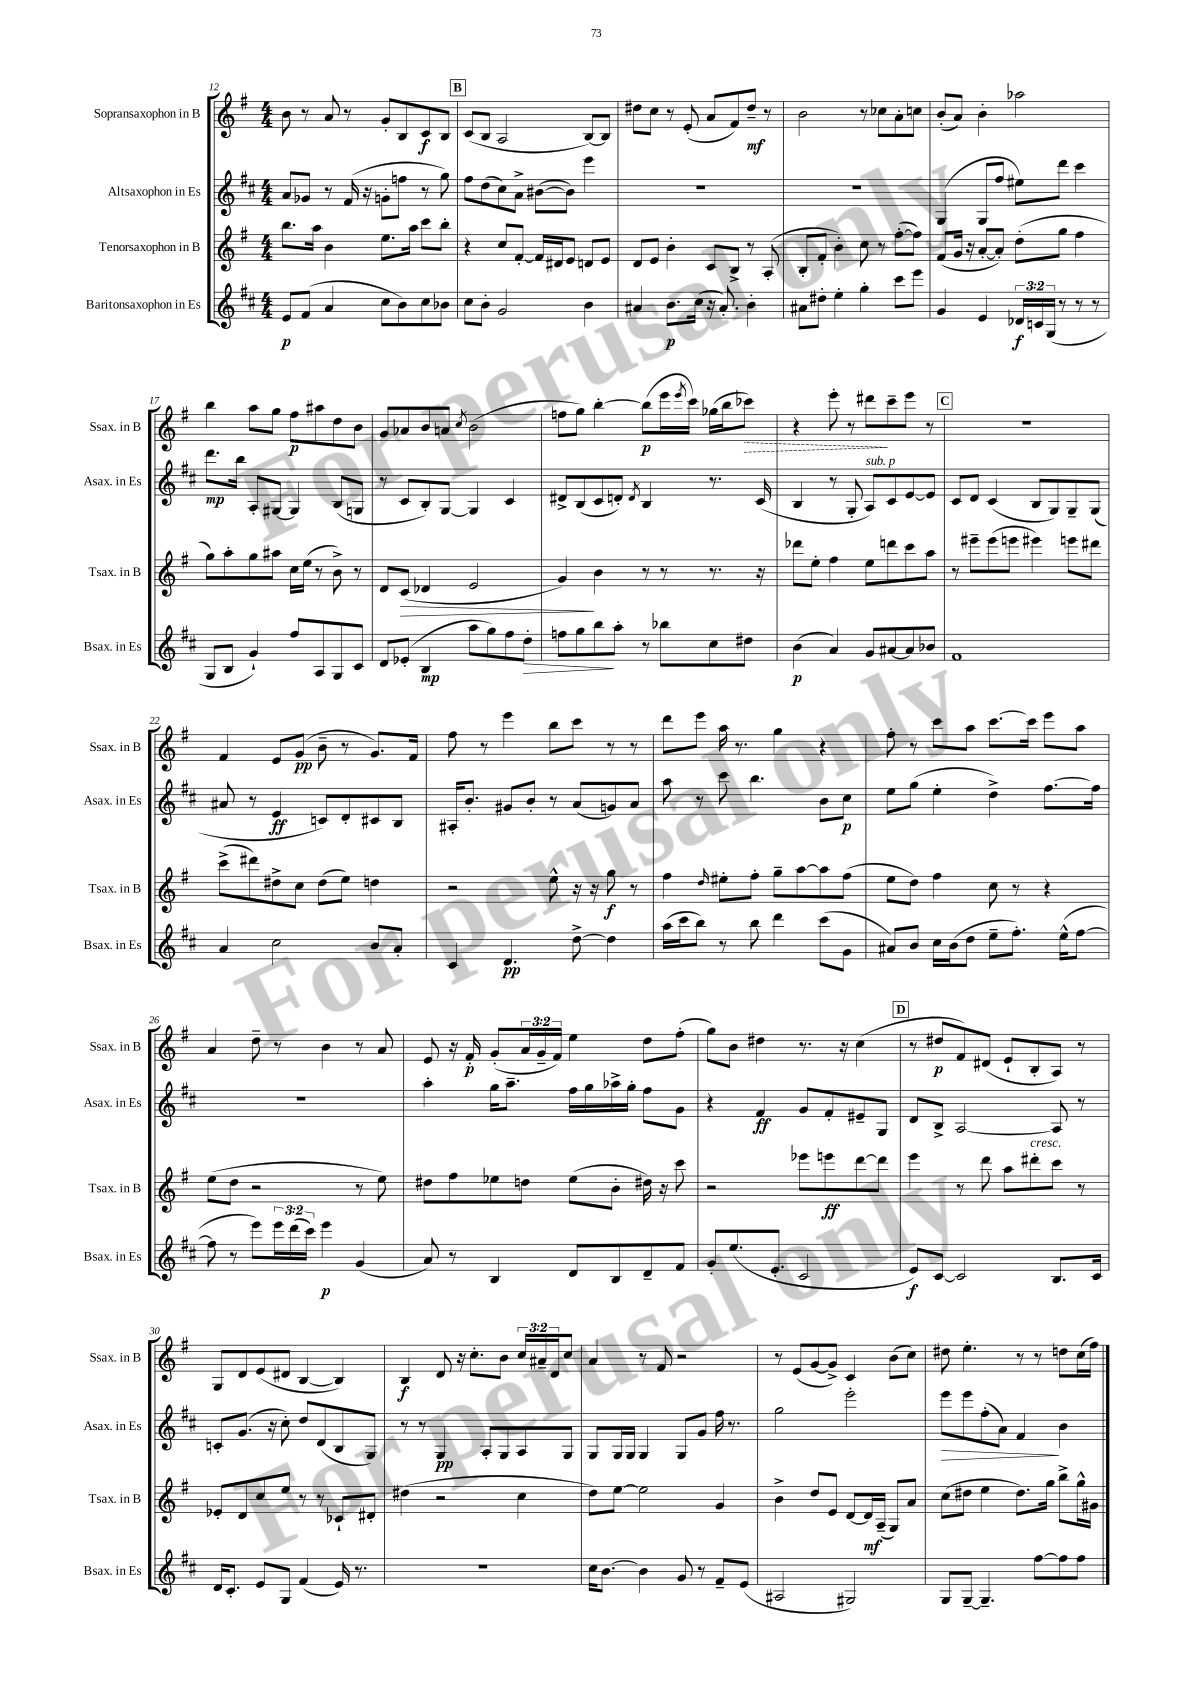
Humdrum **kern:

**kern	**kern	**kern	**kern
*staff4	*staff3	*staff2	*staff1
*clefG2	*clefG2	*clefG2	*clefG2
*k[f#c#]	*k[f#]	*k[f#c#]	*k[f#]
*M4/4	*M4/4	*M4/4	*M4/4
8e/L	8.bb\L	8a/L	8b\
(8f#/J	.	8g-/J	8r
.	16aa\Jk	.	.
4a/	4b\	8r	8a/
.	.	(16f#/	8r
.	.	16r	.
8cc#\L	8.ee\L	8g'\L	8g'/L
8b\)	.	8ff\J	8B/
.	16aa\Jk	.	.
8cc#\	8ccc\L	8r	8c/
8b-\J	8bb'\J	8gg\)	8B/J
=	=	=	=
8cc#\L	4r	8ff#\L	(8c/L
8b'\J	.	(8dd\	8B/J
2g/	8cc/L	8cc#\)	2A/
.	[8f#'/J	8a^\J	.
.	16f#/]LL	([8b#\L	.
.	16d#/J	.	.
.	8e/J	8b#\]J)	.
4b\	8d/L	4eee\	[8B/L)
.	8e/J	.	8B/]J
=	=	=	=
4a#/	8d/L	1r	8dd#\L
.	8e/J	.	8cc\J
8.b\L	4b'\	.	8r
.	.	.	(8e'/
(16cc#\Jk	.	.	.
16r	8c/L	.	8a/L
8.a#'/)	.	.	.
.	8B^/J	.	8f#/)
4b'\	8r	.	8dd#~/J
.	(8A'/	.	8r
=	=	=	=
8a#\L	8B'/L	1r	2b\
8dd#'\J	8f#'/J	.	.
4ee'\	4b'\)	.	.
4gg'\	8cc\	.	8r
.	8r	.	8cc-\L
8ccc#\L	([8ff#'\L	.	8a'\
8eee\J	8ff#\]J)	.	8cc\J
=	=	=	=
4g/	(8f#/L	(4G/	(8b'/L
.	16g/Jk	.	8a/J)
.	16r	.	.
4e/	[8a'/L	8G/L	4b'\
.	8a'/]J)	8ff#/J	.
24d-/LL	(8dd'\L	8ee#\L)	2aa-\
24c/	.	.	.
(24G/JJ	.	.	.
8r	8gg\J	8ddd\J	.
8r	4ff#\	4ccc#\	.
8r	.	.	.
=	=	=	=
8G/L	8gg\L)	8.ddd\L	4bb\
8B/J	8aa'\	.	.
.	.	16bb\Jk	.
4g`/)	8gg\	8A'/L	8aa\L
.	8aa#\J	[8G#/J	8gg\J
8ff#/L	16cc\LL	4G#/]	8ff#\L
.	(16ee\JJ	.	.
8A/	8r	.	8aa#\
8G/	8b^\)	(8B/L	8dd\
8c#/J	8r	8G/J	8b\J
=	=	=	=
8d/L	8d/L	8r	8g/L
(8e-'/J	(8c/J	8c#/L	8a-/
4B/	4d-/	8B'/)	8b/
.	.	[8G/J	8a/J
.	.	.	8qcc/
8aa\L	2e/	4G/]	(2b\
8gg\)	.	.	.
8ff#\	.	4c#/	.
8dd'\J	.	.	.
=	=	=	=
8ff\L	4g/)	8d#^/L	8ff\L
8gg\	.	(8B/	8gg\J)
8bb\	4b\	8c#/	[4bb'\
8aa'\J	.	8d'/J)	.
.	.	8qd/	.
8r	8r	4B/	(8bb\]L
8bb-\L	8r	.	16eee\L
.	.	.	8qeee/
.	.	.	16ccc\JJ)
8cc#\	8.r	8.r	(16gg-\LL
.	.	.	16bb\J
8dd#\J	.	.	8ccc-\J)
.	16r	(16c#/	.
=	=	=	=
(4b\	8ddd-\L	4B/	4r
.	8ee'\J	.	.
4a/)	4ff#\	8r	8eee'\
.	.	8G'/	8r
8g/L	8ee\L	8A/L)	8ddd#\L
[8a#/	8ddd\	8c#/	8ccc~\
8a#/]	8ccc\	[8e/	8eee\J
8b-/J	8aa\J	8e/]J	8r
=	=	=	=
1f#	8r	8c#/L	1r
.	8eee#~\L	8d/J	.
.	(8eee#\	(4c#/	.
.	8eee\J	.	.
.	4eee#\)	8B/L	.
.	.	8G/)	.
.	8eee\L	8G~/	.
.	8ddd#\J	(8G/J	.
=	=	=	=
4a/	(8ccc^\L	8a#/	4f#/
.	8ddd#\)	8r	.
2cc#\	8dd#^\	4e/	8e/L
.	8cc\J	.	(8g/J
.	(8dd#\L	8c/L)	8b~\
.	8ee\J)	8d'/	8r
8b/L	4dd\	8c#/	8.g/L)
8a'/J	.	8B/J	.
.	.	.	16f#/Jk
=	=	=	=
4c#/	2r	16A#'/LK	8ff#\
.	.	8.b'/J	.
.	.	.	8r
4.d/	.	8g#/L	4eee\
.	.	8b'/J	.
.	8ee^^\	8r	8bb\L
[8dd^\	16r	(8a/L	8ccc\J
.	16r	.	.
4dd\]	8gg\	8g/)	8r
.	8r	8a/J	8r
=	=	=	=
(16aa\LL	4ff#\	8aa\	8ddd\L
16ccc#\J	.	.	.
8bb\J)	.	8r	8eee\J
.	16qqdd/	.	.
8r	8ee#'\L	8ccc#\	16aa\
.	.	.	8.r
8bb\	8ff#'\J	4.bb\	.
4ddd\	8gg~\L	.	4gg\
.	[8aa\	.	.
(8ccc#\L	8aa\]	8b\L	4r
8g\J	(8ff#\J	8cc#\J	.
=	=	=	=
8a#/L)	8ee\L	8ee\L	8ff#'\
8b/J	8dd\J)	(8gg\J	8r
16cc#\LL	4ff#\	4ee'\	8ccc\L
(16b\J	.	.	.
8dd\J	.	.	8aa\J
8ee~\L	8cc\	4dd^\)	[8.ccc\L
8.ff#'\J)	8r	.	.
.	.	.	16ccc\]Jk
.	4r	[8.ff#\L	8eee\L
(16ee^^\LK	.	.	.
[8ff#\J	.	.	8aa\J
.	.	16ff#\]Jk	.
=	=	=	=
8ff#\]	(8ee\L	1r	4a/
8r	8dd\J	.	.
8eee\L)	2r	.	8dd~\
24eee\L	.	.	8r
(24ddd\	.	.	.
24ccc#\JJ)	.	.	.
4eee\	.	.	4b\
(4g/	8r	.	8r
.	8ee\)	.	8a/
=	=	=	=
8a/)	8dd#\L	4aa'\	8e/
8r	8ff#\	.	16r
.	.	.	16f#'/
4B/	8ee-\	16gg\LK	(8g'/L
.	.	8.aa~\J	.
.	8dd\J	.	24a/L
.	.	.	24g~/
.	.	.	24f#/JJ)
8d/L	(8ee-\L	16ff#\LL	4ee\
.	.	16gg\	.
8B/	8b'\J	16aa-^\	.
.	.	16gg'\JJ	.
8d~/	16dd#\)	8ff#\L	8dd\L
.	16r	.	.
8f#/J	8ccc\	8g\J	(8ff#'\J
=	=	=	=
8g'/L	2r	4r	8gg\L)
(8.ee/	.	.	8b\J
.	.	4f#/	4dd#\
8.e'/J	.	.	.
2c#/	8eee-\L	8g/L	8.r
.	8eee\	8f#'/	.
.	.	.	16r
.	[8ddd\	8e#~/	(4cc\
.	8ddd\]J	8G/J	.
=	=	=	=
8e/L)	4eee\	8d/L	8r
[8c#/J	.	8B^/J	8dd#/L
2c#/]	8r	[2A/	8f#/)
.	8ddd\	.	(8d#/J
.	8aa\L	.	8e`/L
.	8ddd#'\	.	8B'/
8.B/L	8ccc\J	8A/]	8A/J)
.	8r	8r	8r
16c#/Jk	.	.	.
=	=	=	=
16d/LK	8e-'/L	8c'/L	8G/L
8.c#'/J	.	.	.
.	8d/	(8.g/J	8d/
8e/L	8cc/	.	(8e/
.	.	16r	.
8G/J	8ee/J	8cc#'\)	8d#/J
(4f#/	8r	8dd/L	[4B/
.	8r	(8d/	.
16e/)	8c-`/L	8B/	4B/])
8.r	.	.	.
.	8d#'/J	8G/J)	.
=	=	=	=
1r	(4dd#\	8r	4B/
.	.	8r	.
.	2r	4G/	8d/
.	.	.	16r
.	.	.	8.cc'\L
.	.	8A'/L	.
.	.	8G/	8b\J
.	4cc\	8A/	24cc/LL
.	.	.	24a#~/
.	.	.	24d/J
.	.	8G/J	8cc/J
=	=	=	=
16cc#\LK	8dd\L)	8G/L	4a/
[8.b\J	.	.	.
.	[8ee\J	16G/L	.
.	.	16G/JJ	.
4b\]	2ee\]	4G/	8r
.	.	.	8f#/
8g/	.	8G/L	2r
8r	.	8g/J	.
8f#~/L	4g/	16ff#\	.
.	.	8.r	.
(8e/J	.	.	.
=	=	=	=
2A#/	4b^\	2gg\	8r
.	.	.	(8e/L
.	8dd/L	.	[8g/
.	8e/J	.	8g^/]J)
2G#/)	[8d/L	2eee'\	4c/
.	16d/]L	.	.
.	(16A~/JJ	.	.
.	8G/L)	.	(8b\L
.	8a/J	.	8cc\J)
=	=	=	=
8G/L	(8cc\L	8eee\L	8dd#\
[8G~/J	8dd#\J	8eee\	4.ee'\
4.G~/]	4ee\	(8ff#'\	.
.	.	8a\J)	.
.	8.dd#\L)	4f#/	8r
[8ff#\L	.	.	8r
.	16gg\Jk	.	.
8ff#\]	8bb^\L	4b\	8dd\L
8ff#\J	16gg^^\L	.	(16cc\L
.	16g#\JJ	.	16ff#\JJ)
==	==	==	==
*-	*-	*-	*-
